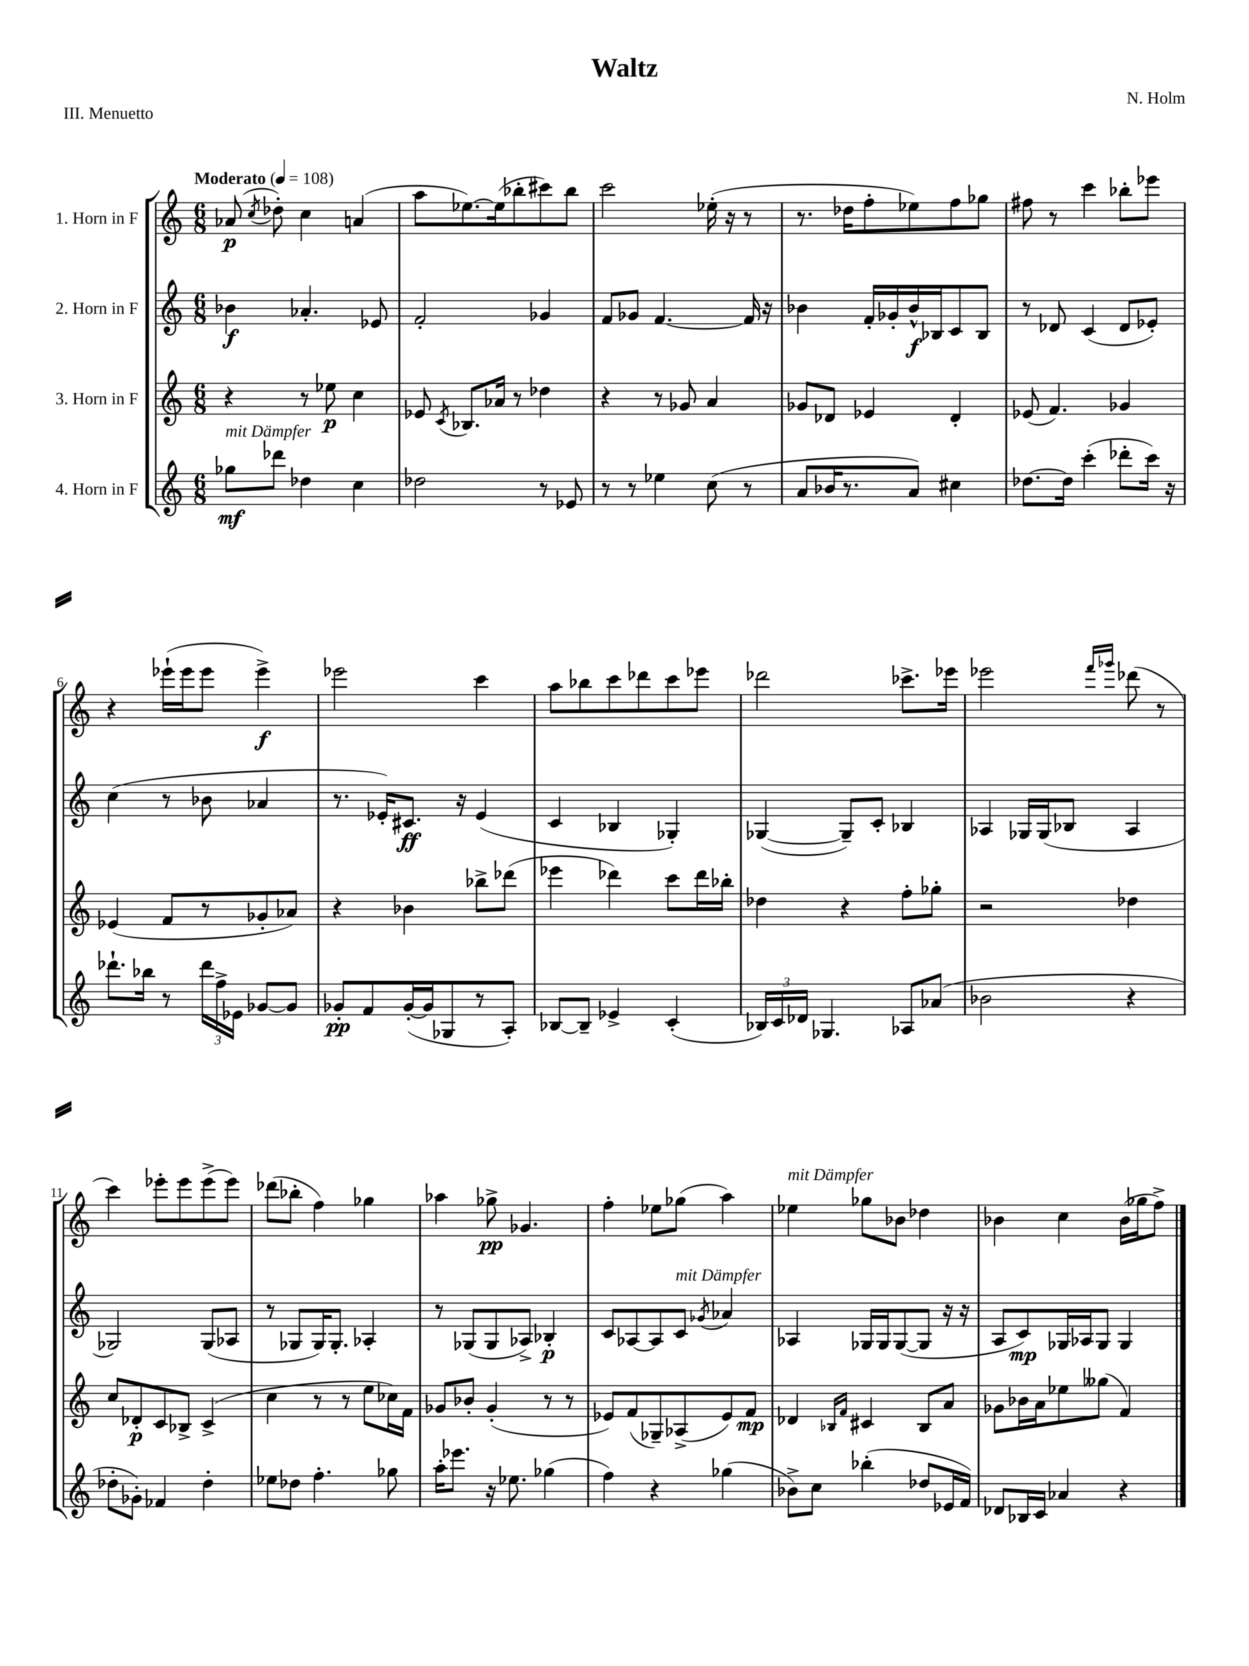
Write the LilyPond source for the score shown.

\header { title = "Waltz" composer = "N. Holm" piece = "III. Menuetto" }
<<
\new StaffGroup <<
\new Staff = "s0" \with { instrumentName = "1. Horn in F" } {
    \clef treble \key c \major \numericTimeSignature \time 6/8 \tempo "Moderato" 4 = 108
    \autoBeamOff aes'8\p( \acciaccatura { c''8 } des''8-.) c''4 a'4( |
    a''8[ ees''8.~) ees''16( bes''8-. cis'''8) bes''8] |
    c'''2 ees''16-.( r16 r8 |
    r8. des''16[ f''8-. ees''8) f''8 ges''8] |
    fis''8 r8 c'''4 bes''8[-. ees'''8] |
    r4 ees'''16[-!( ees'''16 ees'''8] ees'''4->\f) |
    ees'''2 c'''4 |
    a''8[ bes''8 c'''8 des'''8 c'''8 ees'''8] |
    des'''2 ces'''8.[-> ees'''16] |
    ees'''2 \grace { f'''16[ ges'''16] } des'''8( r8 |
    c'''4) ees'''8[-. ees'''8 ees'''8->( ees'''8]) |
    des'''8[( bes''8]-. f''4) ges''4 |
    aes''4 ges''8->\pp ges'4. |
    f''4-. ees''8[ ges''8]( a''4) |
    ees''4^\markup { \italic "mit Dämpfer" } ges''8[ bes'8] des''4 |
    bes'4 c''4 bes'16[( ges''16 f''8]->) \bar "|." |
}
\new Staff = "s1" \with { instrumentName = "2. Horn in F" } {
    \clef treble \key c \major \numericTimeSignature \time 6/8
    \autoBeamOff bes'4\f aes'4.-. ees'8 |
    f'2-. ges'4 |
    f'8[ ges'8] f'4.~ f'16 r16 |
    bes'4 f'16[-. ges'16-. bes'16-^\f bes16 c'8 bes8] |
    r8 des'8 c'4( des'8[ ees'8]-.) |
    c''4( r8 bes'8 aes'4 |
    r8. ees'16[-.) cis'8.]\ff r16 ees'4( |
    c'4 bes4 ges4-.) |
    ges4~( ges8[--) c'8]-. bes4 |
    aes4 ges16[ ges16( bes8] aes4 |
    ges2) ges8[( aes8] |
    r8 ges8[ ges16) ges8.]-. aes4-. |
    r8 ges8[( ges8 aes8]->) bes4-.\p |
    c'8[ aes8~ aes8 c'8]^\markup { \italic "mit Dämpfer" } \acciaccatura { ges'8 } aes'4 |
    aes4 ges16[ ges16 ges8~( ges8] r16 r16 |
    a8[ c'8\mp) ges16 aes16 ges8] ges4 \bar "|." |
}
\new Staff = "s2" \with { instrumentName = "3. Horn in F" } {
    \clef treble \key c \major \numericTimeSignature \time 6/8
    \autoBeamOff r4 r8 ees''8\p c''4 |
    ees'8 \acciaccatura { c'8 } bes8.[ aes'16] r8 des''4 |
    r4 r8 ges'8 a'4 |
    ges'8[ des'8] ees'4 des'4-. |
    ees'8( f'4.) ges'4 |
    ees'4( f'8[ r8 ges'8-. aes'8]) |
    r4 bes'4 bes''8[-> des'''8]( |
    ees'''4 des'''4) c'''8[ des'''16 bes''16]-. |
    des''4 r4 f''8[-. ges''8]-. |
    r2 des''4 |
    c''8[ des'8-.\p c'8 bes8]-> c'4->( |
    c''4 r8 r8 e''8[ ces''16) f'16] |
    ges'8[ bes'8]-. ges'4-.( r8 r8 |
    ees'8[) f'8( ges8--) aes8->( ees'8) f'8]\mp |
    des'4 \grace { bes16[ f'16] } cis'4 bes8[ a'8] |
    ges'8[ bes'16 a'16 ees''8 geses''8]( f'4) \bar "|." |
}
\new Staff = "s3" \with { instrumentName = "4. Horn in F" } {
    \clef treble \key c \major \numericTimeSignature \time 6/8
    \autoBeamOff ges''8[\mf^\markup { \italic "mit Dämpfer" } des'''8] des''4 c''4 |
    des''2 r8 ees'8 |
    r8 r8 ees''4 c''8( r8 |
    a'8[ bes'16 r8. a'8]) cis''4 |
    des''8.[~ des''16] c'''4-.( des'''8[-. c'''16]) r16 |
    des'''8.[-! bes''16] r8 \tuplet 3/2 { des'''16[ f''16-> ees'16] } ges'8[~ ges'8] |
    ges'8[-.\pp f'8 ges'16~-.( ges'16 ges8 r8 a8]-.) |
    bes8[~ bes8]-- ees'4-> c'4-.( |
    \tuplet 3/2 { bes16[) c'16 des'16] } ges4. aes8[ aes'8]( |
    bes'2 r4 |
    des''8[-. ges'8]-.) fes'4 des''4-. |
    ees''8[ des''8] f''4.-. ges''8 |
    a''16[-. ees'''8.] r16 ees''8. ges''4( |
    f''4) r4 ges''4( |
    bes'8[->) c''8] bes''4-.( des''8[ ees'16 f'16]) |
    des'8[ bes16 c'16] aes'4 r4 \bar "|." |
}
>>
>>
